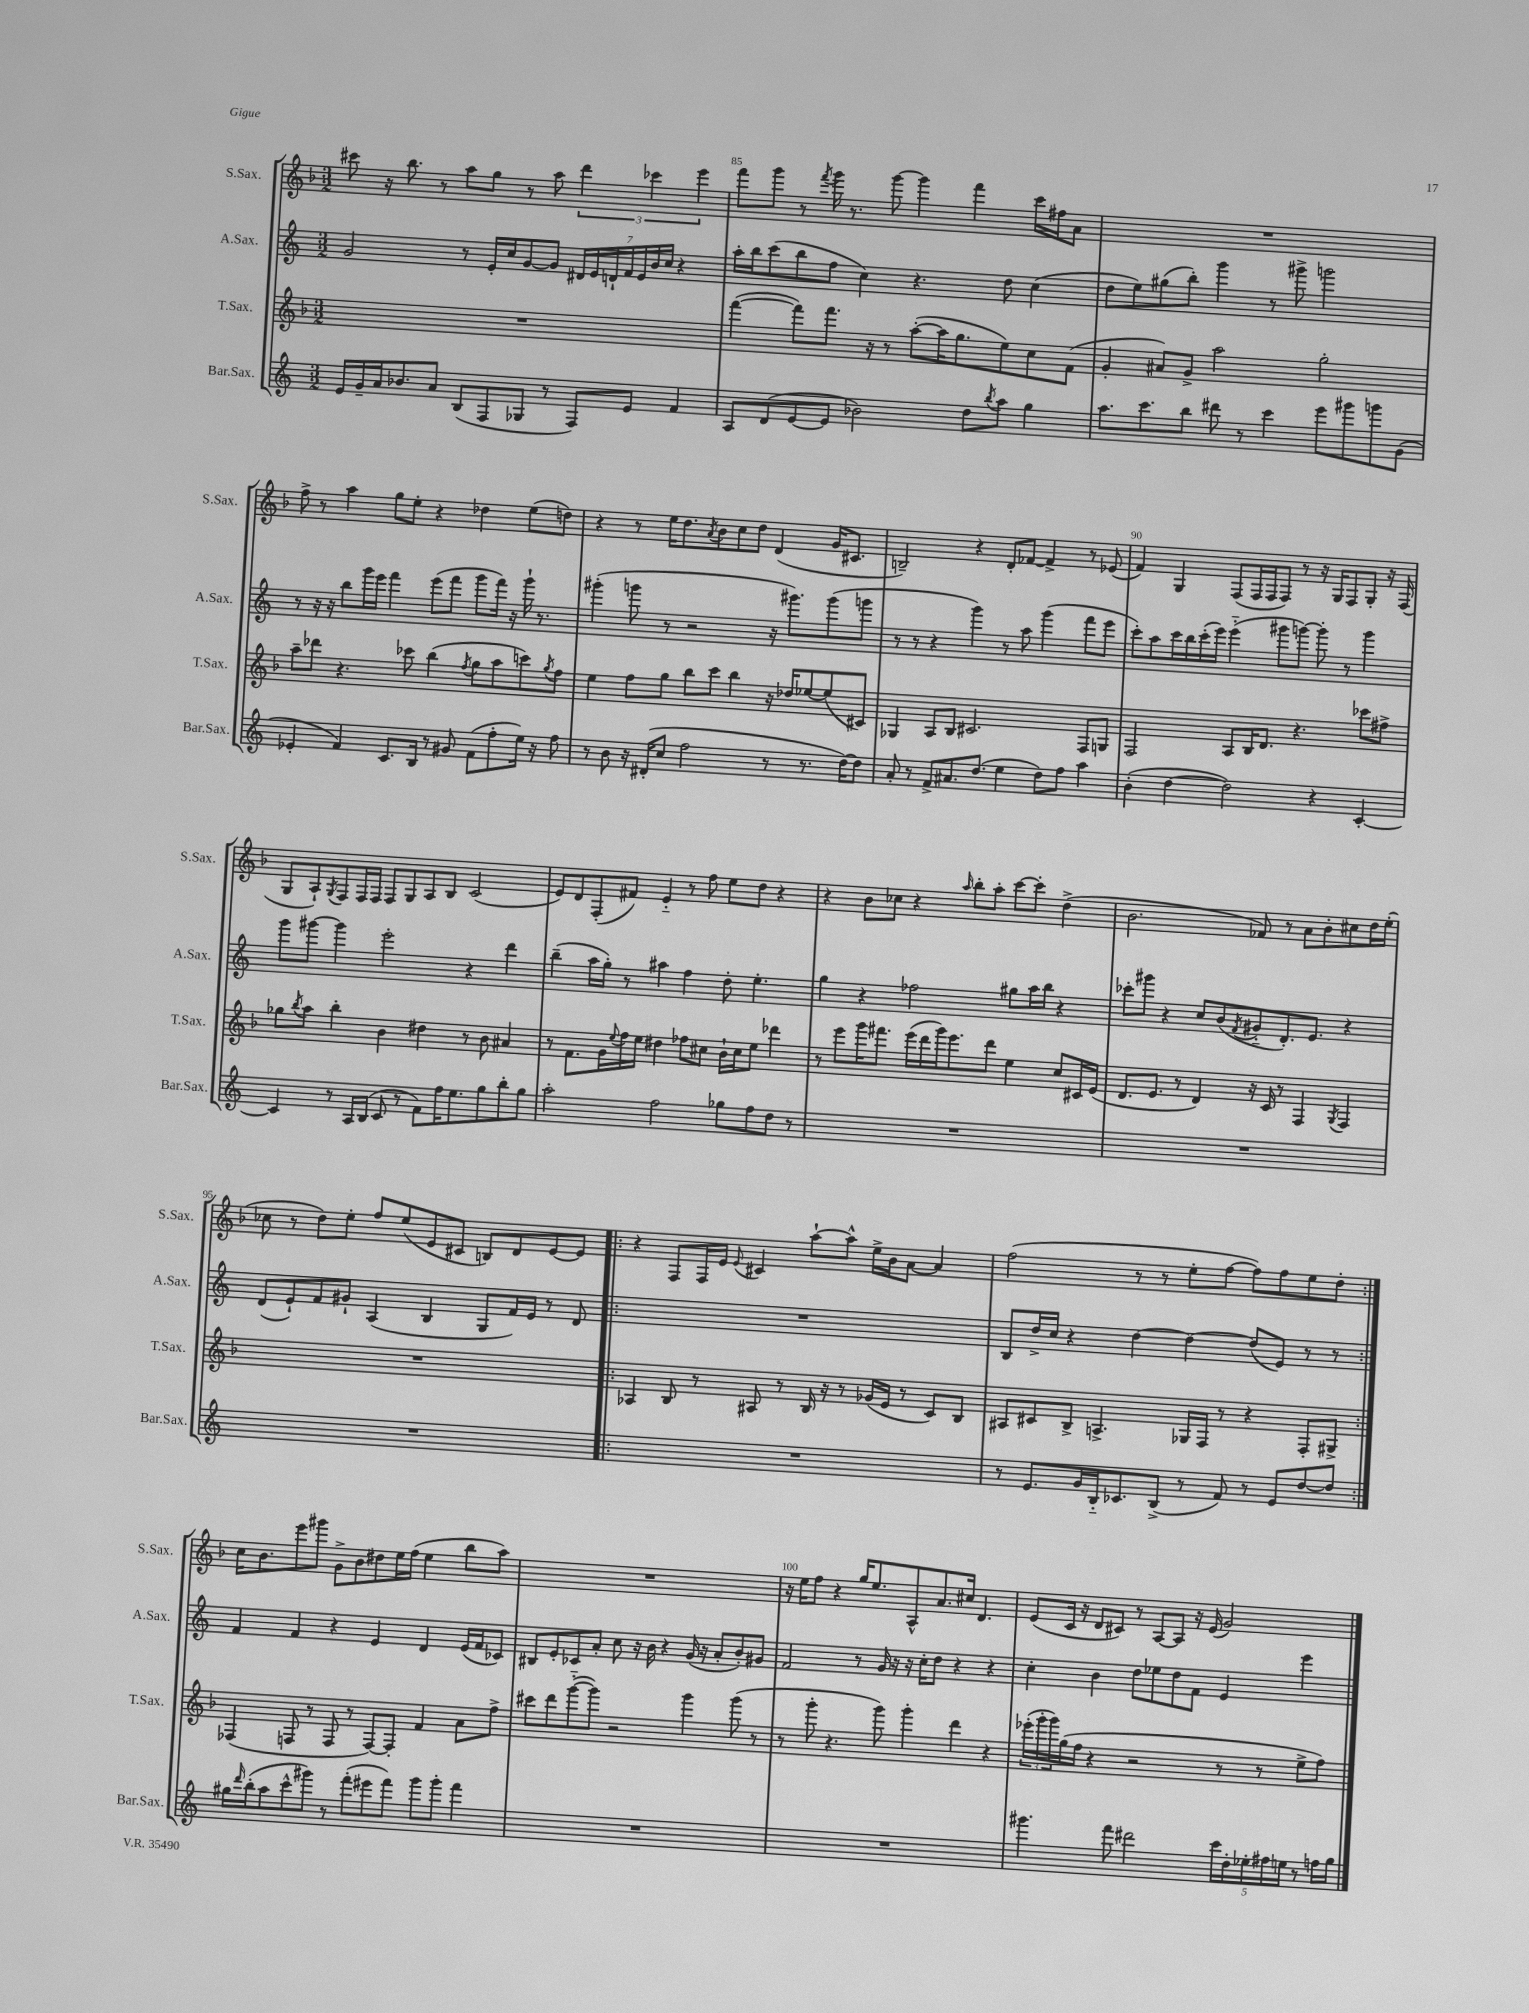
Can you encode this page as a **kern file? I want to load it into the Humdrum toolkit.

**kern	**kern	**kern	**kern
*staff4	*staff3	*staff2	*staff1
*clefG2	*clefG2	*clefG2	*clefG2
*k[]	*k[b-]	*k[]	*k[b-]
*M3/2	*M3/2	*M3/2	*M3/2
16e	1.r	2g	8ccc#
16g~	.	.	.
16a	.	.	16r
8.b-	.	.	8.bb-
8a	.	.	8r
(8B	.	8r	8aa
8F	.	16e'	8gg
.	.	16cc	.
8G-	.	[8g	8r
8r	.	8g]	8aa
8F)	.	28d#	6ddd
.	.	28e	.
.	.	28d`	.
.	.	28f	.
8e	.	.	.
.	.	28e	.
.	.	.	6ccc-
.	.	28b	.
.	.	28cc	.
4f	.	4r	.
.	.	.	6eee
=	=	=	=
8A	([4fff	16aa'	8fff
.	.	16bb	.
(8d	.	(8ccc	8ggg
[8e	8fff])	8bb	8r
.	.	.	8qfff
8e]	8.fff	8ff	16ggg
.	.	.	8.r
2b-)	.	4cc)	.
.	16r	.	.
.	8r	.	[8ggg
.	([8aa'	4.r	4ggg]
.	16aa]	.	.
.	8.gg	.	.
8dd	.	.	4fff
8qbb	.	.	.
8aa	8ee)	8dd	.
4gg	8cc	(4cc	16ccc
.	.	.	16ff#
.	(8f	.	8a
=	=	=	=
8.aa	4g'	8dd	1.r
.	.	8ee)	.
8.ccc	.	.	.
.	8a#)	(8gg#	.
8bb	8g^	8bb')	.
8ddd#	2aa	4ggg	.
8r	.	.	.
4ccc	.	8r	.
.	.	8ggg#^	.
8eee	2gg'	2ggg	.
8ggg#	.	.	.
8ggg	.	.	.
(8g	.	.	.
=	=	=	=
4e-'	8aa~	8r	8ff^
.	8ddd-	16r	8r
.	.	16r	.
4f)	4.r	8bb	4aa
.	.	16ggg	.
.	.	16eee	.
8.c	.	4fff	8gg
.	8ccc-	.	8ee'
16B	.	.	.
8r	(4bb-	(8eee	4r
8g#	.	8fff	.
.	8qff	.	.
(8f	8gg	8ggg	4dd-
8ff'	8aa	16fff)	.
.	.	16r	.
16ee)	8ccc)	16ggg`	(8ee
16r	.	8.r	.
.	8qgg	.	.
8ff	8ff	.	8dd)
=	=	=	=
8r	4ee	(4ggg#'	4r
8b	.	.	.
16r	8ff	8ggg	8r
(16d#'	.	.	.
8cc	8gg	8r	16ee
.	.	.	8.dd
2ff	8bb-	2r	.
.	.	.	8qa
.	8ccc	.	8b-
.	4bb-	.	8cc
.	.	.	8dd
8r	16r	16r	(4d
.	16dd-	8.ggg#)	.
8.r	[8ee-	.	.
.	(8ee-]	(8ggg#	16g
[16dd)	.	.	8.c#
8dd]	8c#)	8ggg	.
=	=	=	=
8a'	4G-	8r	2B~)
8r	.	8r	.
8f^	8A	4r	.
8.a#	8B-	.	.
.	2.c#	4ggg)	4r
(8.dd	.	.	.
4ee	.	8r	8d'
.	.	8aa	[8f-
8dd)	.	(4ggg	4f-^]
8ff	.	.	.
4aa	8F	8fff	8r
.	8G	8eee	(8e-
=	=	=	=
(4b'	2F	8ccc')	4f)
.	.	8aa	.
[4dd	.	16ccc	4G
.	.	16bb	.
.	.	(16ccc'	.
.	.	16eee)	.
2dd])	8A	(4eee'~	(8F
.	16B-	.	16F
.	8.d	.	16F
.	.	8ggg#	8F)
.	4.r	[8ggg)	8r
4r	.	8ggg']	16r
.	.	.	16G
.	.	8r	8F
[4c'	8ccc-	4ggg	8G'
.	8ff#^	.	16r
.	.	.	(16F
=	=	=	=
4c]	8gg-	8ggg	8G
.	8qbb-	.	.
.	8aa	[8ggg#	8A`)
.	.	.	8qG
8r	4bb-'	4ggg#]	8F
16A	.	.	16F
(16B	.	.	16F
8c	4b-	2eee'	8F
8r	.	.	8G
8f)	4dd#	.	8A
16ff	.	.	8B-
8.ee	.	.	.
.	8r	4r	(2c
8gg	8b-	.	.
8bb'	4a#	4ddd	.
8gg	.	.	.
=	=	=	=
2aa'	8r	(4bb~	8e)
.	8.f	.	8d
.	.	16aa	(8F'
.	16g	16gg')	.
.	8qqee	.	.
.	16ff	8r	8f#)
.	16ee	.	.
2ff	4dd#	4aa#	4e'~
.	8ff-	4ff	8r
.	8cc#	.	8ff
8gg-	16b-`	8dd'	8ee
.	16cc#	.	.
8ff	8ee	4.ee'	8dd
8dd	4ddd-	.	4r
8r	.	.	.
=	=	=	=
1.r	8r	4gg	4r
.	8eee	.	.
.	16ggg	4r	8b-
.	8.fff#	.	.
.	.	.	8cc-
.	(16eee	2ff-	4r
.	16ddd	.	.
.	16ggg)	.	.
.	8.eee	.	.
.	.	.	16qqaa
.	.	.	8bb-'
.	8ddd	.	8aa'
.	4ee	8gg#	[8ccc
.	.	16aa	8ccc']
.	.	16bb	.
.	8cc	4r	(4dd^
.	16c#	.	.
.	(16e	.	.
=	=	=	=
1.r	8.d	8ccc-'	2.b-
.	.	8ggg#	.
.	8.e	.	.
.	.	4r	.
.	8r	.	.
.	4d)	8cc	.
.	.	(8b	.
.	.	8qf	.
.	16r	8g#'~	8f-)
.	16c	.	.
.	8r	8.d')	8r
.	4F	.	8a
.	.	8.e	.
.	.	.	8b-'
.	8qG	.	.
.	4F	4r	8cc#
.	.	.	16dd
.	.	.	(16ee'
=	=	=	=
1.r	1.r	(8d	8cc-
.	.	8e`)	8r
.	.	8f	8dd)
.	.	8g#`	8ee'
.	.	(4A	8ff
.	.	.	(8ee
.	.	4B	8e
.	.	.	8c#
.	.	8G	8B)
.	.	16f)	8d
.	.	16e	.
.	.	8r	[8e
.	.	8d	8e]
=!|:	=!|:	=!|:	=!|:
1.r	4A-	1.r	4r
.	8B-	.	8F
.	8r	.	16F
.	.	.	16e
.	.	.	8qqe
.	8A#	.	4c#
.	8r	.	.
.	16B-	.	[8aa`
.	16r	.	.
.	8r	.	8aa^^]
.	(16g-	.	16ee^
.	16e	.	16b-
.	8r	.	[8a
.	8c)	.	4a]
.	8B-	.	.
=	=	=	=
8r	8A#	8B	(2ff
8.e	8c#	16dd^	.
.	.	16cc	.
.	8B-^	4r	.
16g	.	.	.
16B'~	4.A^	.	.
8.c-	.	.	.
.	.	[4dd	8r
(8B^	.	.	8r
8r	16G-	4dd_	8ee'
.	16F	.	.
8f)	8r	.	[8ff
8r	4r	(8dd]	8ff])
8e	.	8e)	8ff
[8dd	8F'	8r	8ee
8dd]	8G#^	8r	8dd'
=:|!	=:|!	=:|!	=:|!
16gg#	(4F-	4f	16cc
16qqddd	.	.	.
(16bb'	.	.	8.b-
8aa	.	.	.
8ccc^^	8F	4f	8eee
8ggg#)	8r	.	8ggg#
8r	8F	4r	8g^
(8fff'	8r	.	8b-
8eee#	[8F)	4e	8dd#
8fff)	8F']	.	16ee
.	.	.	(16ff
8ggg#	4f	4d	4ee
8ggg#'	.	.	.
4fff	8a	(16e	8bb-
.	.	16f	.
.	8ff^	8c-)	8aa)
=	=	=	=
1.r	8ccc#	8B#	1.r
.	8ddd	8e'	.
.	([8ggg'~	8c-	.
.	8ggg])	8a'	.
.	2r	8cc	.
.	.	16r	.
.	.	16b	.
.	.	4r	.
.	4ggg	(16g	.
.	.	16r	.
.	.	8a'	.
.	(8ggg	8b')	.
.	8r	8g#	.
=	=	=	=
1.r	8r	2f	16r
.	.	.	16ee
.	8ggg'	.	8ff
.	4.r	.	4r
.	.	8r	16gg
.	.	.	8.ee
.	8ggg)	16g	.
.	.	16r	.
.	4ggg'	16r	8A^^
.	.	16cc'	.
.	.	8dd	8.a
.	4ddd	4r	.
.	.	.	16cc#
.	.	.	4.d
.	4r	4r	.
=	=	=	=
4.ggg#	(24eee-'	4cc'	(8e
.	24ggg'	.	.
.	24ggg)	.	.
.	(16gg	.	16c
.	16ff	.	16r
.	4r	4b	8d
8fff	.	.	8c#)
2ddd#	2r	8dd	8r
.	.	8ee-	[8A
.	.	8dd	8A]
.	.	8f	16r
.	.	.	(16e
20ccc	8r	4e	2g)
20dd'	.	.	.
20ee-'	.	.	.
.	8r	.	.
20ff#	.	.	.
20ee	.	.	.
8r	8ee^	4eee	.
16ff	8ff)	.	.
16gg	.	.	.
==	==	==	==
*-	*-	*-	*-
